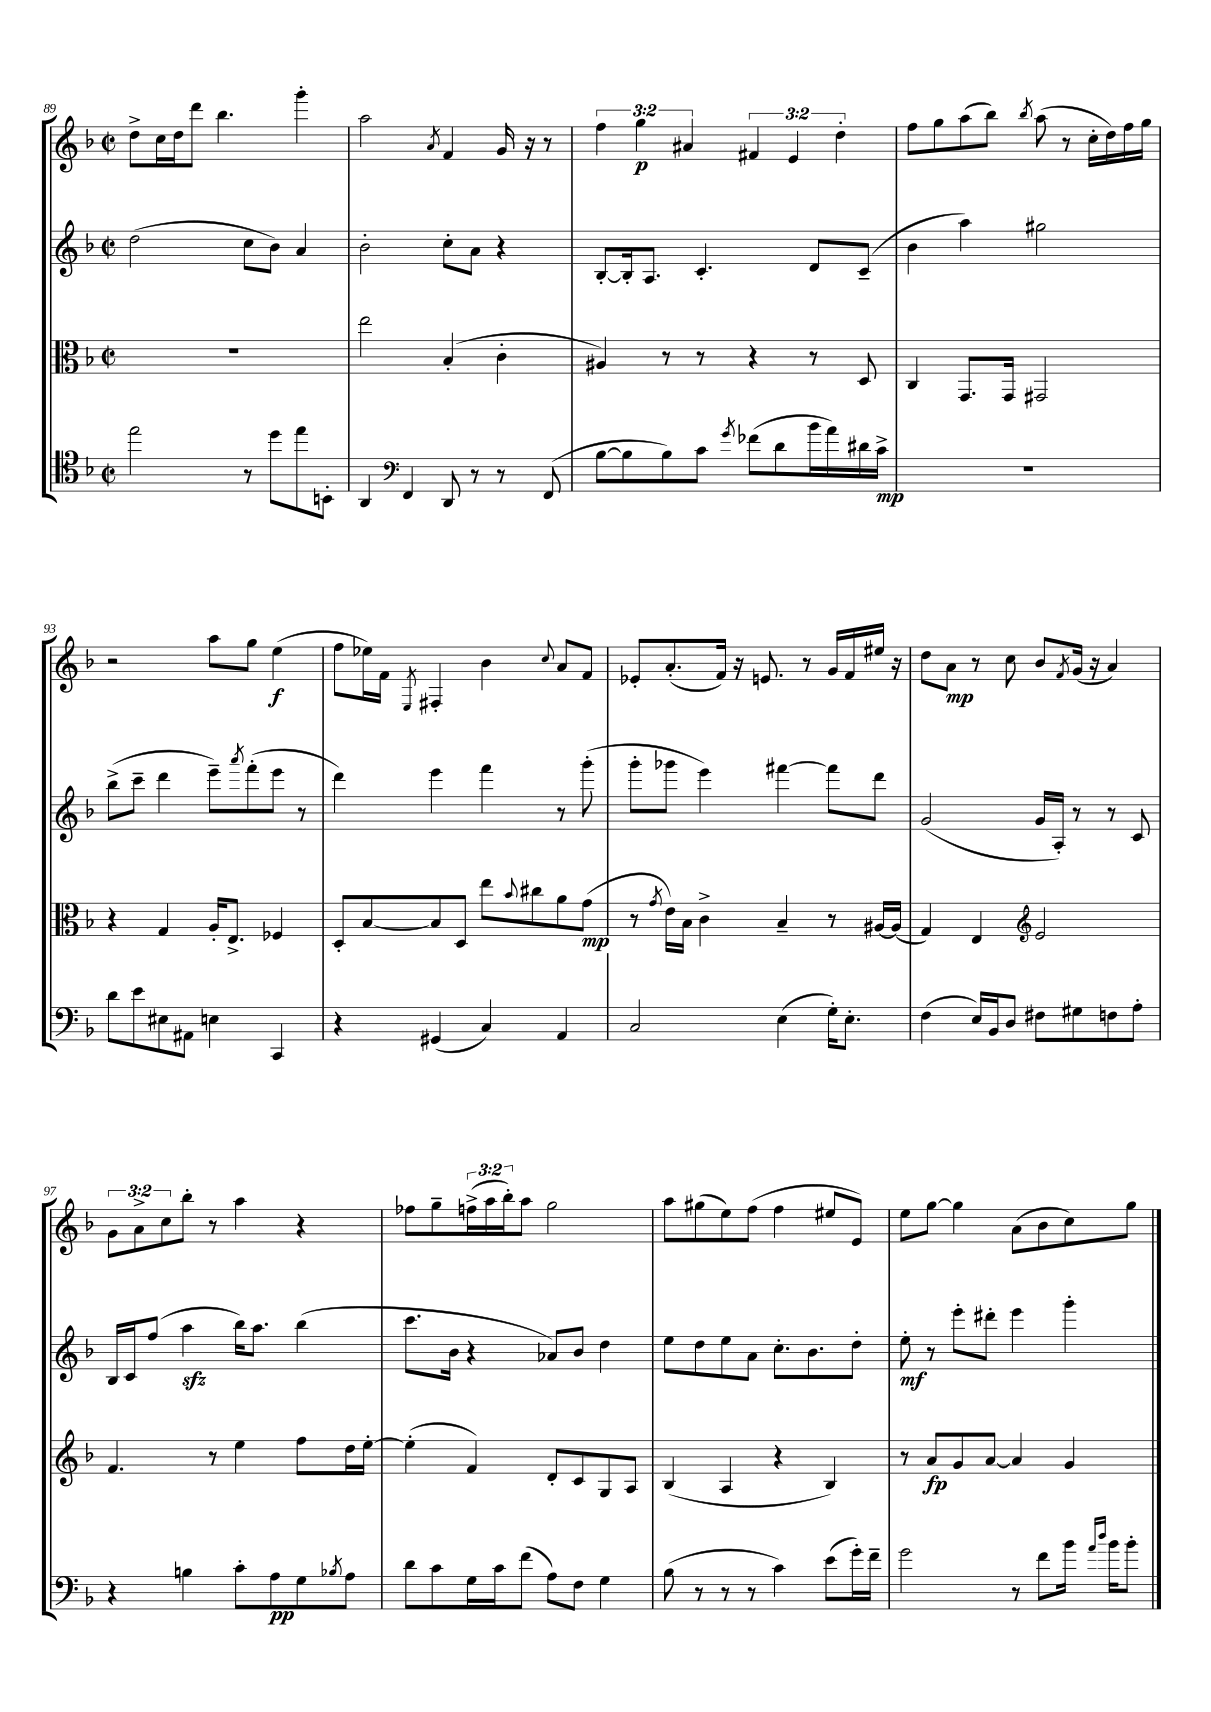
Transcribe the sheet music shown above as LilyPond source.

<<
\new StaffGroup <<
\new Staff = "s0" {
    \clef treble \key f \major \defaultTimeSignature \time 2/2 \override Staff.TupletNumber.text = #tuplet-number::calc-fraction-text
    d''8-> c''16 d''16 d'''8 bes''4. g'''4-. |
    a''2 \acciaccatura { a'8 } f'4 g'16 r16 r8 |
    \tuplet 3/2 { f''4 g''4\p ais'4 } \tuplet 3/2 { fis'4 e'4 d''4-. } |
    f''8 g''8 a''8( bes''8) \acciaccatura { bes''8 } a''8( r8 c''16-. d''16) f''16 g''16 |
    r2 a''8 g''8 e''4\f( |
    f''8 ees''16) f'16 \acciaccatura { e8 } fis4-. bes'4 \appoggiatura { c''8 } a'8 f'8 |
    ees'8-. a'8.-.( f'16) r16 e'8. r8 g'16 f'16 eis''16 r16 |
    d''8 a'8\mp r8 c''8 bes'8 \acciaccatura { f'8 } g'16( r16 a'4) |
    \tuplet 3/2 { g'8 a'8-> c''8 } bes''8-. r8 a''4 r4 |
    fes''8 g''8-- \tuplet 3/2 { f''16->( a''16 bes''16-.) } a''8 g''2 |
    a''8 gis''8( e''8) f''8( f''4 eis''8 e'8) |
    e''8 g''8~ g''4 a'8( bes'8 c''8) g''8 \bar "|." |
}
\new Staff = "s1" {
    \clef treble \key f \major \defaultTimeSignature \time 2/2
    d''2( c''8 bes'8) a'4 |
    bes'2-. c''8-. a'8 r4 |
    bes8~-. bes16-. a8. c'4.-. d'8 c'8--( |
    bes'4 a''4) gis''2 |
    bes''8->( c'''8-- d'''4 e'''8--) \acciaccatura { a'''8 } f'''8-.( e'''8 r8 |
    d'''4) e'''4 f'''4 r8 g'''8-.( |
    g'''8-. ges'''8 e'''4) fis'''4~ fis'''8 d'''8 |
    g'2( g'16 a16-.) r8 r8 c'8 |
    bes16 c'16 f''8( a''4\sfz bes''16) a''8. bes''4( |
    c'''8. bes'16 r4 aes'8) bes'8 d''4 |
    e''8 d''8 e''8 a'8 c''8.-. bes'8. d''8-. |
    e''8-.\mf r8 e'''8-. dis'''8-. e'''4 g'''4-. \bar "|." |
}
\new Staff = "s2" {
    \clef alto \key f \major \defaultTimeSignature \time 2/2
    R1 |
    e''2 bes4-.( c'4-. |
    ais4) r8 r8 r4 r8 d8 |
    c4 g,8. g,16 gis,2 |
    r4 g4 a16-. e8.-> fes4 |
    d8-. bes8~ bes8 d8 e''8 \appoggiatura { bes'8 } cis''8 a'8 g'8\mp( |
    r8 \acciaccatura { g'8 } e'16) bes16 c'4-> bes4-- r8 ais16~ ais16( |
    g4) e4 \clef treble e'2 |
    f'4. r8 e''4 f''8 d''16 e''16~-. |
    e''4-.( f'4) d'8-. c'8 g8 a8 |
    bes4( a4 r4 bes4) |
    r8 a'8\fp g'8 a'8~ a'4 g'4 \bar "|." |
}
\new Staff = "s3" {
    \clef tenor \key f \major \defaultTimeSignature \time 2/2
    e''2 r8 d''8 e''8 b,8-. |
    a,4 \clef bass f,4 d,8 r8 r8 f,8( |
    bes8~ bes8 bes8) c'8 \acciaccatura { g'8 } fes'8( d'8 bes'16 a'16) dis'16 c'16->\mp |
    R1 |
    d'8 e'8 eis8 ais,8 e4 c,4 |
    r4 gis,4( c4) a,4 |
    c2 e4( g16-.) e8.-. |
    f4( e16) bes,16 d8 fis8 gis8 f8 a8-. |
    r4 b4 c'8-. a8\pp g8 \acciaccatura { bes8 } a8 |
    d'8 c'8 g16 c'16 f'8( a8) f8 g4 |
    bes8( r8 r8 r8 c'4) e'8( g'16-.) f'16-- |
    g'2 r8 f'8 bes'16 \grace { a'16 d''16 } bes'16 bes'8-. \bar "|." |
}
>>
>>
\layout { \context { \Score currentBarNumber = #89 } }
